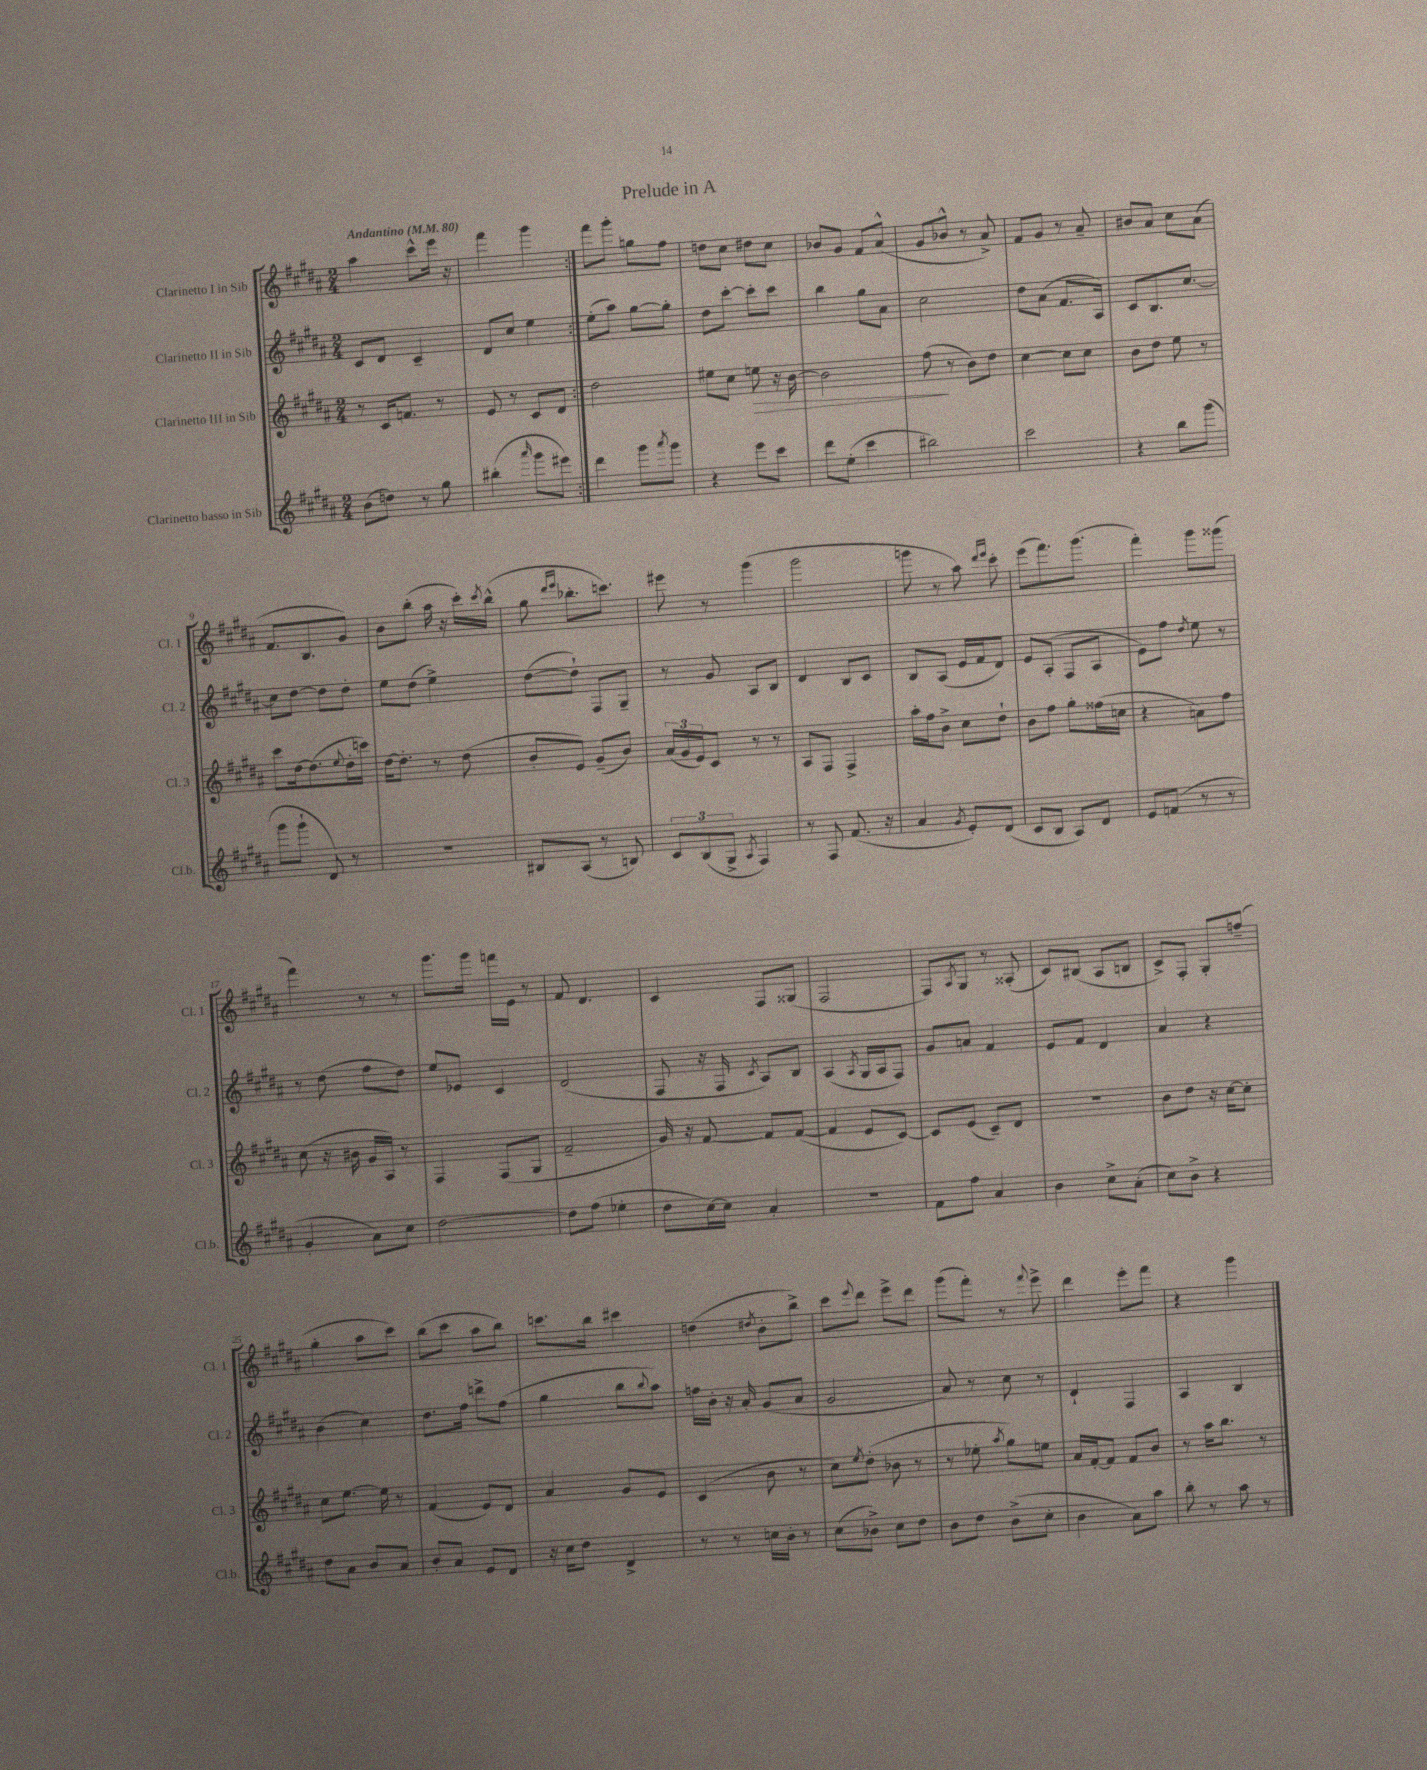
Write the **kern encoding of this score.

**kern	**kern	**kern	**kern
*staff4	*staff3	*staff2	*staff1
*clefG2	*clefG2	*clefG2	*clefG2
*k[f#c#g#d#a#]	*k[f#c#g#d#a#]	*k[f#c#g#d#a#]	*k[f#c#g#d#a#]
*M2/4	*M2/4	*M2/4	*M2/4
*MM80	*MM80	*MM80	*MM80
(8b	8r	8c#	4aa#
8dd)	16c#	8d#	.
.	8.f	.	.
8r	.	4c#~	8ccc#^^
8gg#	8r	.	16eee
.	.	.	16r
=	=	=	=
(4bb#'	8e	8d#	4fff#
.	8r	8cc#	.
16qqaaa#	.	.	.
8ggg#	8c#	4ee	4ggg#
8eee#)	8d#	.	.
=:|!	=:|!	=:|!	=:|!
4ddd#	2dd#	(8ee'	8fff#
.	.	8aa#)	8ggg#'
8ggg#	.	[8gg#	8gg
8qaaa#	.	.	.
8ggg#	.	8gg#']	8ff#
=	=	=	=
4r	8ee#	8dd#	8dd
.	8cc#	[8ccc#'	8cc#
8eee	8ee	8ccc#']	8dd#
8ccc#	16r	8ccc#	8cc#
.	[16b	.	.
=	=	=	=
8ddd#	2b]	4bb	8b-
(8ee'	.	.	8g#
4ccc#	.	8gg#	8f#
.	.	8a#	(8a#^^
=	=	=	=
2bb#)	(8ff#	2cc#	8g#
.	8r	.	8b-^^
.	8b)	.	8r
.	8dd#	.	8a#^)
=	=	=	=
2ccc#	[4cc#	8dd#	8f#
.	.	(8a#	8g#
.	8cc#]	8.f#	8r
.	8cc#	.	8a#~
.	.	16A#)	.
=	=	=	=
4r	8b	8c#	8b#
.	8dd#	8.B	8a#
8bb	8ee	.	8cc#
.	.	[8.cc#	.
(8ggg#	8r	.	(8a#
=	=	=	=
8ggg#	8ccc#	8cc#]	8.f#
8ggg#`	[16dd#	[8dd#	.
.	(8.dd#]	.	8.B
8d#)	.	8dd#]	.
.	8qqee	.	.
8r	16dd#'	8dd#'	8g#)
.	16ccc)	.	.
=	=	=	=
2r	[16dd#	8ee	8b
.	8.dd#']	.	.
.	.	(8dd#	(8bb'
.	8r	4ee^)	16aa#
.	.	.	16r
.	(8dd#	.	16ccc#')
.	.	.	8qccc#
.	.	.	(16bb^^
=	=	=	=
8B#	8b'	([8dd#	8gg#
.	.	.	16qqddd#
.	.	.	16qqeee
(8A#	8e)	8dd#`])	8.bb-'
8r	(8g#~	8F#	.
.	.	.	8.ccc)
8B)	8b)	8G#~	.
=	=	=	=
12c#	(24a#	8r	8eee#
.	24g#	.	.
(12B	24e)	.	.
.	8c#	8g#	8r
12G#^	.	.	.
8qA#	.	.	.
4F#)	8r	8A#	(4ggg#
.	8r	8B	.
=	=	=	=
8r	8A#	4d#	2ggg#
8F#	8F#	.	.
(8.f#	4F#^	8B	.
.	.	8c#	.
16r	.	.	.
=	=	=	=
4a#	16aa#'	8B	8ggg
.	16ff#	.	.
.	8b^	(8A#	8r
8qg#	.	.	.
8e')	8cc#	16e	8aa#)
.	.	16f#	.
.	.	.	16qqddd#
.	.	.	16qqeee
(8d#	8dd#`	8d#)	8ccc#'
=	=	=	=
8c#	8b	8e	(8eee
8B	8ff#	(8A#'	8.fff#)
8A#)	8gg#'	8F#	.
.	.	.	(8.ggg#
8d#	(16ff##	8A#	.
.	16cc	.	.
=	=	=	=
8e	4r	8e)	4fff#')
(8f	.	8ff#	.
.	.	8qdd#	.
8r	8a)	8ee	8ggg#
8r	8ff#	8r	(8ggg##
=	=	=	=
4g#'	(8cc#	8r	4fff#)
.	16r	(8dd#	.
.	16b#	.	.
8a#)	16g#	8ff#	8r
.	16A#)	.	.
8cc#	8r	8dd#)	8r
=	=	=	=
[2dd#	4F#	8ee	8.ggg#
.	.	8e-	.
.	.	.	16ggg#
.	(8F#	4c#	16fff
.	.	.	16e
.	8G#	.	8r
=	=	=	=
8dd#]	2f#~	(2d#	8f#
(8ff#	.	.	4.d#
4ee-'	.	.	.
=	=	=	=
8dd#	16g#)	8F#	4c#
.	16r	.	.
[16cc#)	[8f#	16r	.
16cc#]	.	16F#	.
.	.	8qc#	.
4a#'	8f#]	8A#)	8F#
.	([8f#	8B	(8G##
=	=	=	=
2r	4f#]	(4A#	2F#
.	.	8qA#	.
.	8e	16G#	.
.	.	16A#	.
.	[8c#)	8F#)	.
=	=	=	=
8f#	8c#]	8g#	8F#)
.	.	.	8qA#
8ff#	(8e	8a	8G#
4a#	8c#~)	4f#	8r
.	8d#	.	(8A##'
=	=	=	=
4b	2r	8e	8c#)
.	.	8f#	(8B#
8cc#^	.	4d#	8A#
(8a#'	.	.	8B
=	=	=	=
8cc#)	8b	4a#	8c#^)
8b^	8dd#	.	8F#'
4r	16r	4r	8G#'
.	[16cc#	.	.
.	8cc#']	.	(8ff~
=	=	=	=
8dd#	8cc#	(4b	4gg#'
8a#	[8.ee	.	.
8b	.	4cc#)	8aa#
.	16ee]	.	.
8a#	8r	.	8ccc#)
=	=	=	=
8b'	(4f#	8.dd#	(8bb
8a#	.	.	8ccc#
.	.	16ff#	.
8e	8e)	8ddd^	8aa#
8d#	8d#	(8ff#	8bb)
=	=	=	=
16r	4a#	4gg#	8.ccc
16cc#	.	.	.
8dd#	.	.	.
.	.	.	16bb
4d#^	8g#	8bb	4ccc#
.	.	8qqbb	.
.	8e	8aa#)	.
=	=	=	=
8r	(4c#	16ff	(4dd
.	.	16b'	.
8r	.	16r	.
.	.	16a#'	.
.	.	.	8qdd#
16cc	8b	(8g#	8b'
16b'	.	.	.
8r	8r	8a#	8bb^)
=	=	=	=
(8cc#	8cc#)	2g#	8ccc#
.	8qee	.	8qqeee
8b-^)	(8dd#'	.	8ddd#
8cc#	8b-	.	8eee^
8dd#	8r	.	8ddd#
=	=	=	=
8b	8r	8a#)	(8ggg#
8dd#	8ee-'	8r	8fff#')
.	8qaa#	.	.
(8b^	8gg#)	8cc#	8r
.	.	.	8qqfff#
8cc#'	8ee	8r	8eee^
=	=	=	=
4b	16a#	4d#`	4ddd#
.	[16f#'	.	.
.	8f#]	.	.
8a#)	8f#	4F#	8eee'
8aa#	8b	.	8fff#
=	=	=	=
8bb'	8r	4A#	4r
8r	16aa#	.	.
.	8.bb	.	.
8aa#	.	4B	4ggg#
8r	8r	.	.
==	==	==	==
*-	*-	*-	*-
